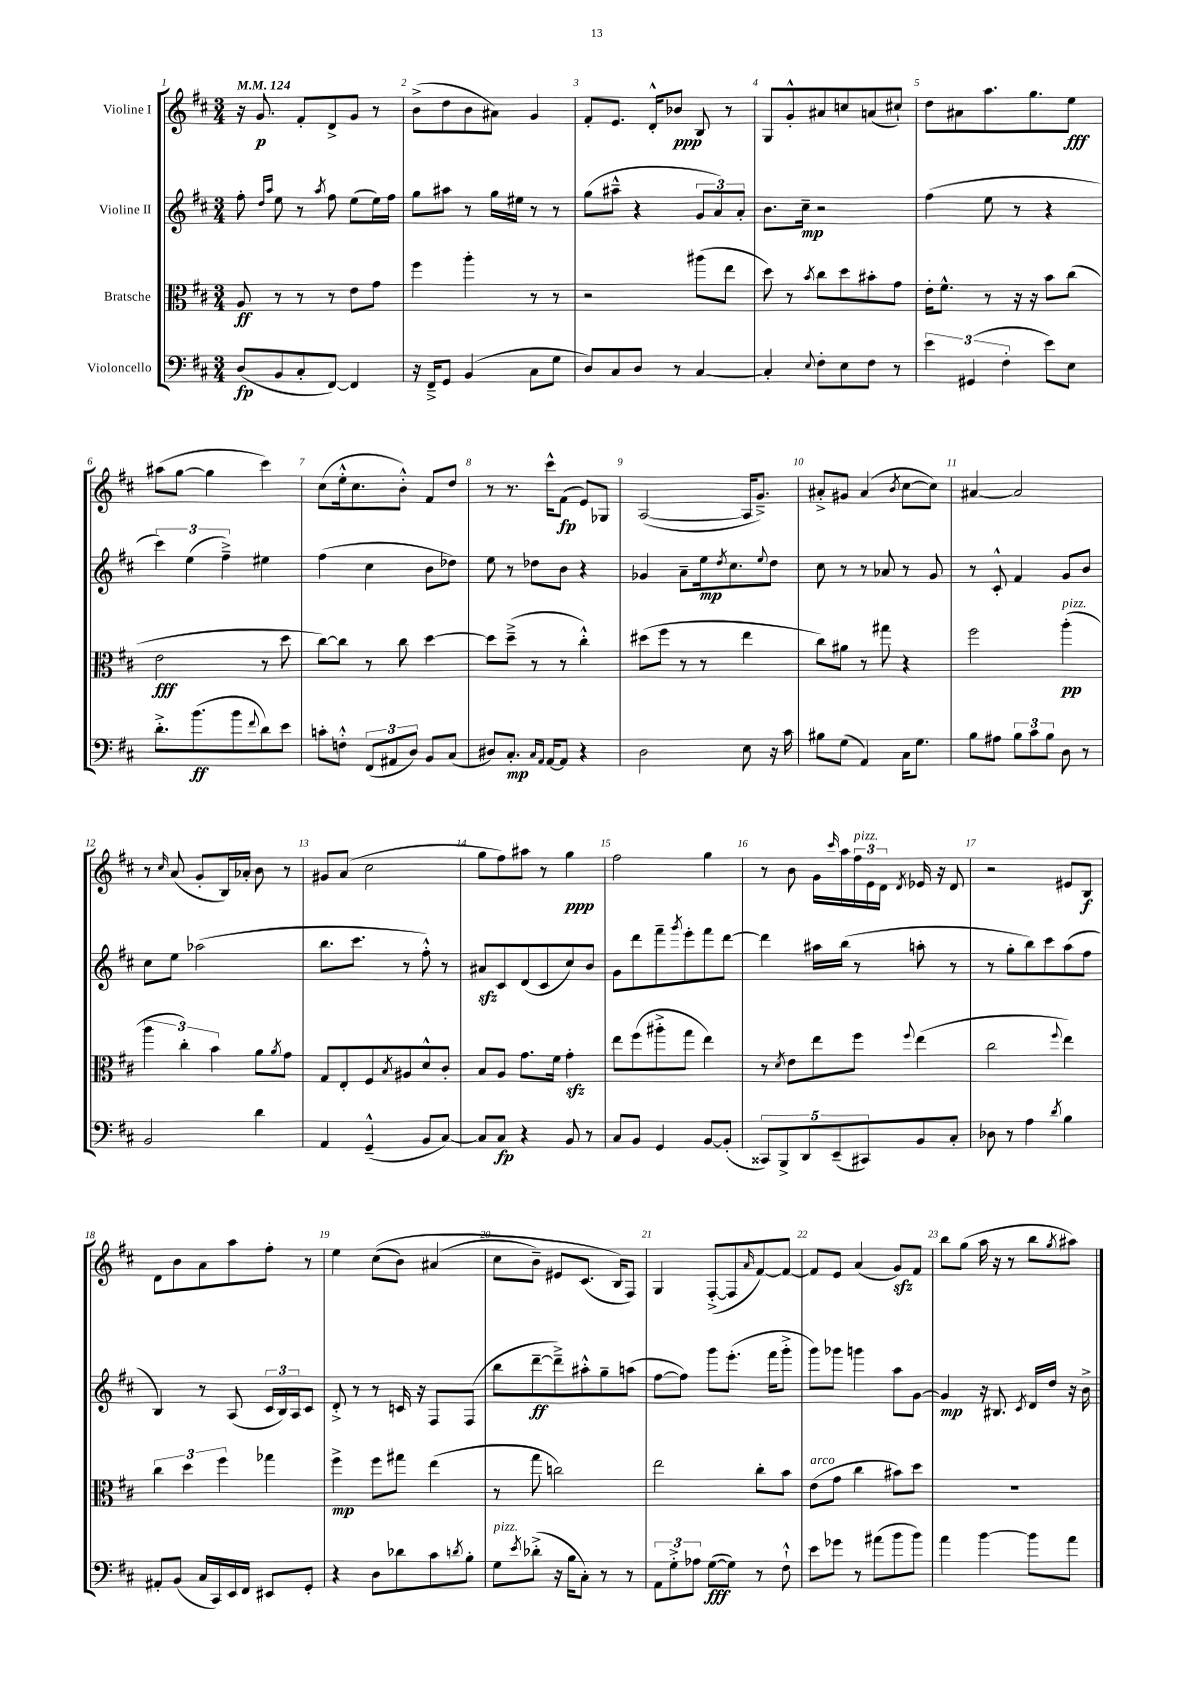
<<
\new StaffGroup <<
\new Staff = "s0" \with { instrumentName = "Violine I" } {
    \clef treble \key d \major \numericTimeSignature \time 3/4 \tempo 4 = 124
    r16 g'8.\p fis'8-. d'8-> g'8 r8 |
    b'8->( d''8 b'8 ais'8) g'4 |
    fis'8-. e'8. d'16-.-^ bes'8\ppp b8 r8 |
    g8 g'8-.-^ ais'8 c''8 a'8( cis''8-!) |
    d''8 ais'8 a''8. g''8. e''8\fff |
    ais''8( g''8~ g''4 cis'''4) |
    cis''8( e''16-.-^ cis''8. b'8-.-^) fis'8 d''8 |
    r8 r8. cis'''16-^ fis'8\fp( e'8) ges8 |
    a2~( a16 g'8.--->) |
    ais'8-.-> gis'8 ais'4( \acciaccatura { b'8 } cis''8~ cis''8) |
    ais'4~ ais'2 |
    r8 \grace { cis''16 } a'8( g'8-. b16) aes'16-. b'8 r8 |
    gis'8 a'8( cis''2 |
    g''8 fis''8) ais''8 r8 g''4\ppp |
    fis''2 g''4 |
    r8 b'8 g'16 \grace { cis'''16 } a''16 \tuplet 3/2 { fis''16^\markup { \italic "pizz." } e'16 d'16 } \acciaccatura { d'8 } ees'16 r16 d'8 |
    r2 eis'8 b8\f |
    d'8 b'8 a'8 a''8 fis''8-. r8 |
    e''4 cis''8(\( b'8) ais'4( |
    cis''8 b'8--) eis'8 cis'8.( b16\) fis8) |
    g4 fis8~-.->( fis8 \grace { a'16 } fis'8~) fis'8~ |
    fis'8 e'8 a'4( g'8\sfz) fis'8 |
    b''8 g''8( a''16 r16 r8 b''8 \acciaccatura { g''8 } ais''8) \bar "|." |
}
\new Staff = "s1" \with { instrumentName = "Violine II" } {
    \clef treble \key d \major \numericTimeSignature \time 3/4
    fis''8-. \grace { d''16 a''16 } e''8 r8 \acciaccatura { a''8 } fis''8 e''8( e''16) fis''16 |
    g''8 ais''8 r8 g''16 eis''16 r8 r8 |
    g''8( ais''8---^ r4 \tuplet 3/2 { g'8 a'8) a'8-. } |
    b'8. cis''16--\mp r2 |
    fis''4( e''8 r8 r4 |
    \tuplet 3/2 { cis'''4) e''4( fis''4--->) } eis''4 |
    fis''4( cis''4 b'8 des''8) |
    e''8 r8 des''8 b'8 r4 |
    ges'4 a'8-- e''16\mp \acciaccatura { d''8 } cis''8. \appoggiatura { e''8 } d''8 |
    cis''8 r8 r8 aes'8 r8 g'8 |
    r8 cis'8-.-^ fis'4 g'8 b'8 |
    cis''8 e''8 aes''2( |
    b''8. cis'''8. r8 fis''8-.-^) r8 |
    ais'8\sfz cis'8 d'8( cis'8 cis''8) b'8 |
    g'8 d'''8 fis'''8-- \acciaccatura { g'''8 } e'''8-. fis'''8 d'''8~ |
    d'''4 ais''16 b''16( r8 a''8-. r8 |
    r8 g''8-. b''8) cis'''8 a''8( fis''8 |
    b4) r8 a8( \tuplet 3/2 { cis'16 b16) a16 } cis'8 |
    d'8-.-> r8 r8 c'16 r16 fis8 fis8( |
    b''8 d'''8~--\ff d'''8--->) ais''8-.-^ g''8-- a''8( |
    fis''8~ fis''8) g'''8 e'''8.-.( fis'''16 g'''8-.-> |
    g'''8) ges'''8 g'''4 a''8 g'8~ |
    g'4\mp r16 bis8. \acciaccatura { cis'8 } d'16 d''16 r16 b'16-> \bar "|." |
}
\new Staff = "s2" \with { instrumentName = "Bratsche" } {
    \clef alto \key d \major \numericTimeSignature \time 3/4
    a8\ff r8 r8 r8 e'8 g'8 |
    fis''4 a''4-. r8 r8 |
    r2 ais''8( e''8 |
    d''8) r8 \acciaccatura { b'8 } cis''8 d''8 bis'8-. g'8 |
    e'16-. fis'8.-^ r8 r16 r16 b'8 cis''8( |
    e'2\fff r8 d''8 |
    cis''8~) cis''8 r8 cis''8 d''4~ |
    d''8 d''8--->( r8 r8 cis''4-.-^) |
    dis''8( fis''8 r8 r8 e''4 |
    cis''8) ais'8 r8 gis''8 r4 |
    fis''2 a''4-.\pp^\markup { \italic "pizz." }( |
    \tuplet 3/2 { a''4 cis''4-.) b'4 } a'8 \acciaccatura { a'8 } g'8 |
    g8 e8-. fis8 \acciaccatura { b8 } ais8 d'8-^ cis'8-. |
    b8 a8 g'8. fis'16 g'4-.\sfz |
    e''8 fis''8( ais''8-.-> g''8 e''4) |
    r8 \acciaccatura { d'8 } e'8 e''8 fis''8 \appoggiatura { fis''8 } e''4( |
    cis''2 \appoggiatura { fis''8 } e''4) |
    \tuplet 3/2 { cis''4 d''4 fis''4 } ges''4 |
    fis''4->\mp fis''8 gis''8 e''4( |
    r8 g''8 c''2) |
    e''2 cis''8-. b'8 |
    e'8^\markup { \italic "arco" }( g'8 cis''4 bis'8) d''8 |
    R2. \bar "|." |
}
\new Staff = "s3" \with { instrumentName = "Violoncello" } {
    \clef bass \key d \major \numericTimeSignature \time 3/4
    d8\fp( b,8 cis8-. fis,8~) fis,4 |
    r16 fis,16---> g,8 b,4( cis8 g8 |
    d8) cis8 d8 r8 cis4~ |
    cis4-. \appoggiatura { e8 } fis8-. e8 fis8 r8 |
    \tuplet 3/2 { e'4 gis,4( fis4-. } e'8) e8 |
    d'8.-.-> b'8.\ff( b'8 \appoggiatura { fis'8 } d'8) e'8 |
    c'8-. f8-.-^ \tuplet 3/2 { fis,8( ais,8 d8) } b,8 cis8( |
    dis8) cis8.-.\mp \grace { cis16 a,16 } a,16~ a,8 r4 |
    d2 e8 r16 cis'16 |
    bis8 g8( a,4) cis16 g8. |
    b8 ais8 \tuplet 3/2 { b8 cis'8 b8 } d8 r8 |
    b,2 d'4 |
    a,4 g,4---^( b,8 cis8~) |
    cis8 cis8\fp r4 b,8 r8 |
    cis8 b,8 g,4 b,8~ b,8-.( |
    \tuplet 5/4 { cisis,8) b,,8-> d,8 e,8--( cis,8) } b,8 cis8-. |
    des8 r8 a4 \acciaccatura { d'8 } b4 |
    ais,8-. b,8( cis16 cis,16) e,16 fis,16 eis,8 g,8-. |
    r4 d8 des'8 cis'8 \acciaccatura { d'8 } b8-. |
    g8^\markup { \italic "pizz." } \acciaccatura { e'8 } des'8-.->( r16 b16 cis8-.) r8 r8 |
    \tuplet 3/2 { a,8 g8-.-> aes8 } g8~\fff( g8) r8 fis8-!-^ |
    e'8 ges'8 r8 ais'8( b'8 b'8) |
    a'4 b'4~ b'8 a'8 \bar "|." |
}
>>
>>
\layout { \context { \Score \override BarNumber.break-visibility = ##(#f #t #t) barNumberVisibility = #all-bar-numbers-visible } }
